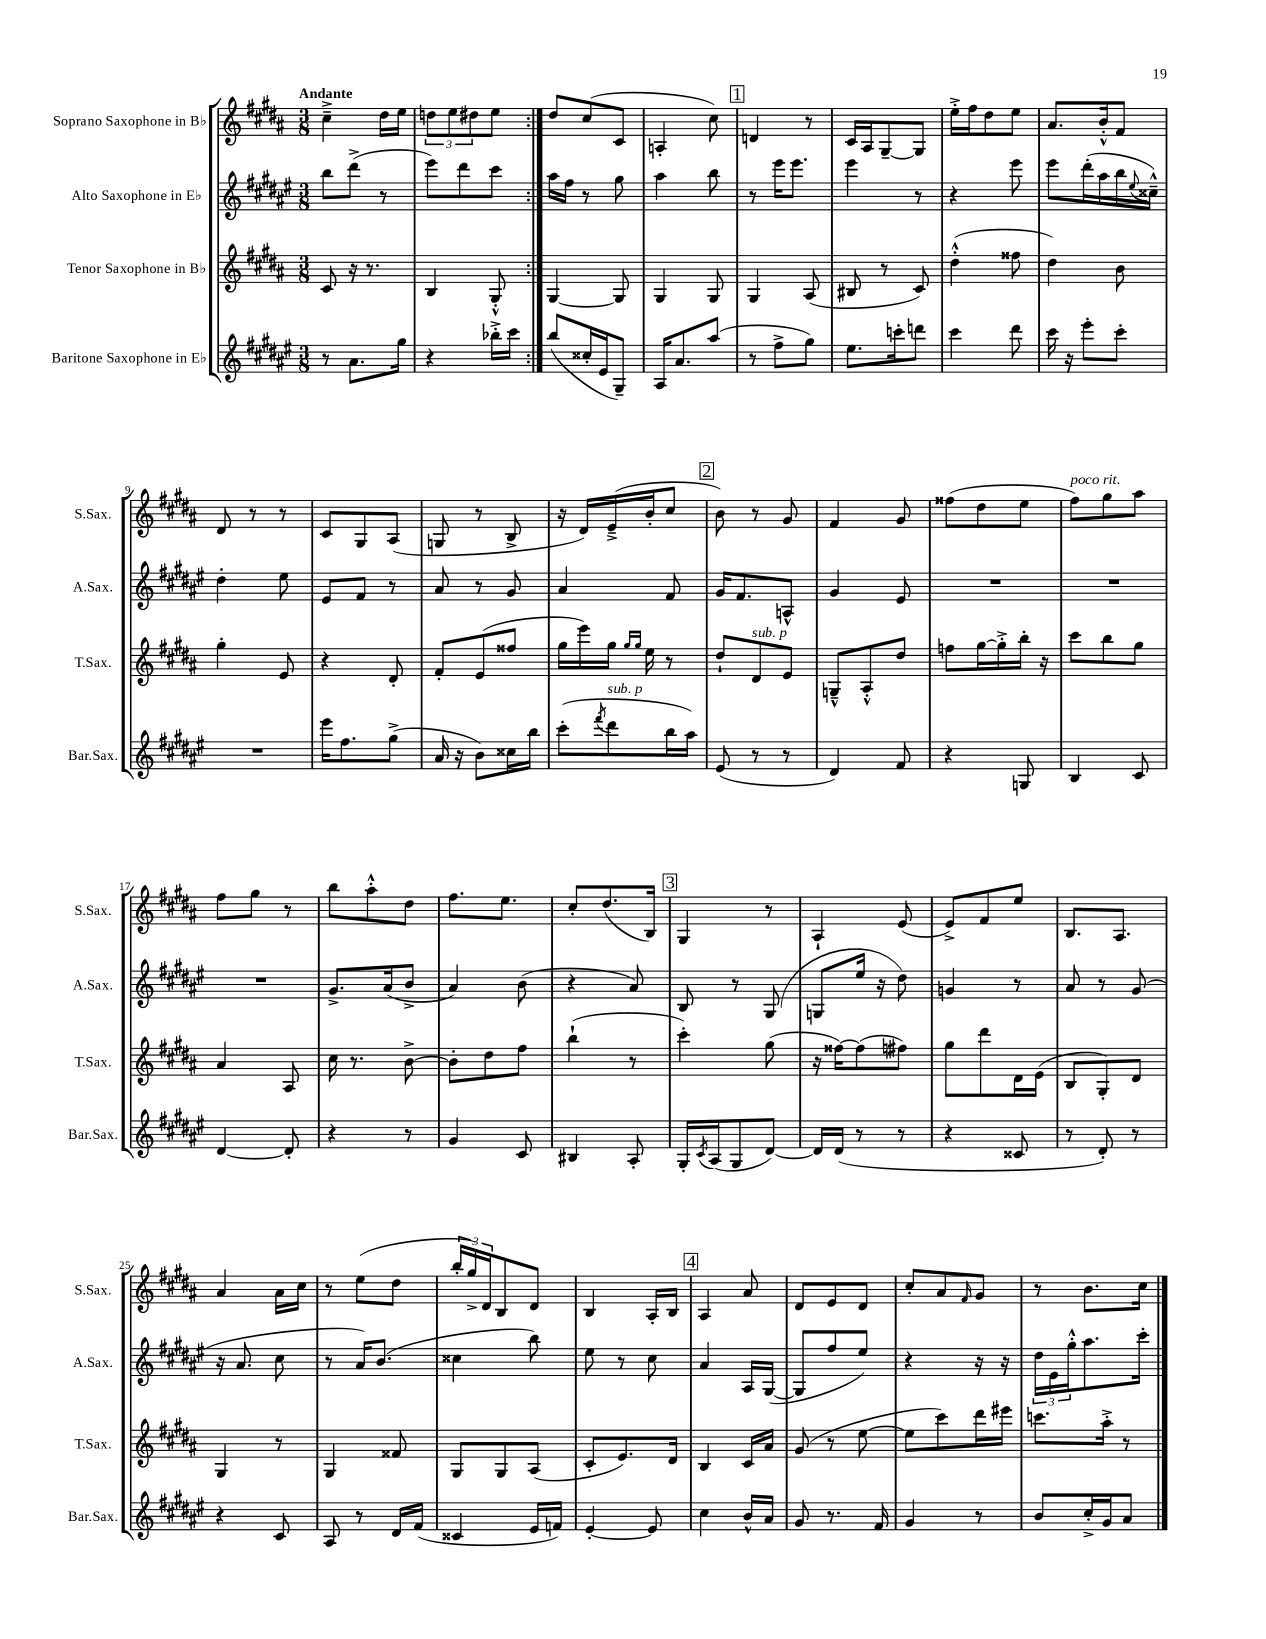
<<
\new StaffGroup <<
\new Staff = "s0" \with { instrumentName = "Soprano Saxophone in Bb" shortInstrumentName = "S.Sax." } {
    \clef treble \key b \major \numericTimeSignature \time 3/8 \tempo "Andante"
    \repeat volta 2 { cis''4---> dis''16 e''16 |
    \tuplet 3/2 { d''8 e''8 dis''8 } e''8 | }
    dis''8 cis''8( cis'8 |
    a4-. cis''8) |
    \mark \markup { \box "1" } d'4 r8 |
    cis'16 ais16 gis8~-- gis8 |
    e''16-.-> fis''16 dis''8 e''8 |
    ais'8. b'16-.-^ fis'8 |
    dis'8 r8 r8 |
    cis'8 gis8 ais8( |
    g8 r8 b8-> |
    r16 dis'16) e'16--->( b'16-. cis''8 |
    \mark \markup { \box "2" } b'8) r8 gis'8 |
    fis'4 gis'8 |
    fisis''8( dis''8 e''8 |
    fis''8^\markup { \italic "poco rit." }) gis''8 ais''8 |
    fis''8 gis''8 r8 |
    b''8 ais''8-.-^ dis''8 |
    fis''8. e''8. |
    cis''8-. dis''8.( b16) |
    \mark \markup { \box "3" } gis4 r8 |
    ais4-! e'8( |
    e'8->) fis'8 e''8 |
    b8. ais8. |
    ais'4 ais'16 cis''16 |
    r8 e''8( dis''8 |
    \tuplet 3/2 { b''16-. gis''16->) dis'16 } b8 dis'8 |
    b4 ais16-. b16 |
    \mark \markup { \box "4" } ais4 ais'8 |
    dis'8 e'8 dis'8 |
    cis''8-. ais'8 \grace { fis'16 } gis'8 |
    r8 b'8. cis''16 \bar "|." |
}
\new Staff = "s1" \with { instrumentName = "Alto Saxophone in Eb" shortInstrumentName = "A.Sax." } {
    \clef treble \key fis \major \numericTimeSignature \time 3/8
    \repeat volta 2 { b''8 dis'''8->( r8 |
    eis'''8) dis'''8 cis'''8 | }
    ais''16 fis''16 r8 gis''8 |
    ais''4 b''8 |
    \mark \markup { \box "1" } r8 eis'''16 eis'''8. |
    eis'''4 r8 |
    r4 eis'''8 |
    eis'''8 dis'''16-.( ais''16 b''16 \appoggiatura { eis''8 } cisis''16---^) |
    dis''4-. eis''8 |
    eis'8 fis'8 r8 |
    ais'8 r8 gis'8 |
    ais'4 fis'8 |
    \mark \markup { \box "2" } gis'16 fis'8. a8-^ |
    gis'4 eis'8 |
    R4. |
    R4. |
    R4. |
    gis'8.-> ais'16( b'8-> |
    ais'4) b'8( |
    r4 ais'8) |
    \mark \markup { \box "3" } b8 r8 gis8( |
    g8 eis''16 r16 dis''8) |
    g'4 r8 |
    ais'8 r8 gis'8( |
    r16 ais'8. cis''8 |
    r8 ais'16) b'8.( |
    cisis''4 b''8) |
    eis''8 r8 cis''8 |
    \mark \markup { \box "4" } ais'4 ais16 gis16~( |
    gis8 fis''8 eis''8) |
    r4 r16 r16 |
    \tuplet 3/2 { dis''16 eis'16 gis''16-.-^ } ais''8. cis'''16-. \bar "|." |
}
\new Staff = "s2" \with { instrumentName = "Tenor Saxophone in Bb" shortInstrumentName = "T.Sax." } {
    \clef treble \key b \major \numericTimeSignature \time 3/8
    \repeat volta 2 { cis'8 r16 r8. |
    b4 gis8-.-^ | }
    gis4~ gis8 |
    gis4 gis8 |
    \mark \markup { \box "1" } gis4 ais8( |
    bis8 r8 cis'8) |
    dis''4-.-^( fisis''8 |
    dis''4) b'8 |
    gis''4-. e'8 |
    r4 dis'8-. |
    fis'8-. e'8( fisis''8 |
    gis''16 e'''16) gis''16 \grace { gis''16 gis''16 } e''16 r8 |
    \mark \markup { \box "2" } dis''8-! dis'8^\markup { \italic "sub. p" } e'8 |
    g8---^ ais8-.-^ dis''8 |
    f''8 gis''16~ gis''16-.-> b''16-. r16 |
    cis'''8 b''8 gis''8 |
    ais'4 ais8 |
    cis''16 r8. b'8~-> |
    b'8-. dis''8 fis''8 |
    b''4-!( r8 |
    \mark \markup { \box "3" } cis'''4-.) gis''8( |
    r16 fisis''16~) fisis''8( fis''8) |
    gis''8 dis'''8 dis'16 e'16( |
    b8 gis8-.) dis'8 |
    gis4 r8 |
    gis4 fisis'8 |
    gis8 gis8 ais8( |
    cis'8-. e'8.) dis'16 |
    \mark \markup { \box "4" } b4 cis'16 ais'16 |
    gis'8( r8 e''8~ |
    e''8 cis'''8) dis'''16 eis'''16 |
    c'''8. ais''16-.-> r8 \bar "|." |
}
\new Staff = "s3" \with { instrumentName = "Baritone Saxophone in Eb" shortInstrumentName = "Bar.Sax." } {
    \clef treble \key fis \major \numericTimeSignature \time 3/8
    \repeat volta 2 { r8 ais'8. gis''16 |
    r4 bes''16-.-> cis'''16 | }
    b''8( cisis''16-. eis'16 gis8--) |
    ais16 ais'8. ais''8( |
    \mark \markup { \box "1" } r8 fis''8-> gis''8) |
    eis''8. c'''16-. d'''8 |
    cis'''4 dis'''8 |
    cis'''16 r16 eis'''8-. cis'''8-. |
    R4. |
    eis'''16 fis''8. gis''8->( |
    ais'16 r16 b'8) cisis''16 b''16 |
    cis'''8-.( \acciaccatura { fis'''8 } dis'''8^\markup { \italic "sub. p" } b''16 ais''16) |
    \mark \markup { \box "2" } eis'8( r8 r8 |
    dis'4) fis'8 |
    r4 g8 |
    b4 cis'8 |
    dis'4~ dis'8-. |
    r4 r8 |
    gis'4 cis'8 |
    bis4 ais8-. |
    \mark \markup { \box "3" } gis16-. \acciaccatura { cis'8 } ais16( gis8 dis'8~) |
    dis'16 dis'16( r8 r8 |
    r4 cisis'8 |
    r8 dis'8-.) r8 |
    r4 cis'8 |
    ais8 r8 dis'16 fis'16( |
    cisis'4 eis'16 f'16) |
    eis'4~-. eis'8 |
    \mark \markup { \box "4" } cis''4 b'16-^ ais'16 |
    gis'8 r8. fis'16 |
    gis'4 r8 |
    b'8 cis''16-.-> gis'16 ais'8 \bar "|." |
}
>>
>>
